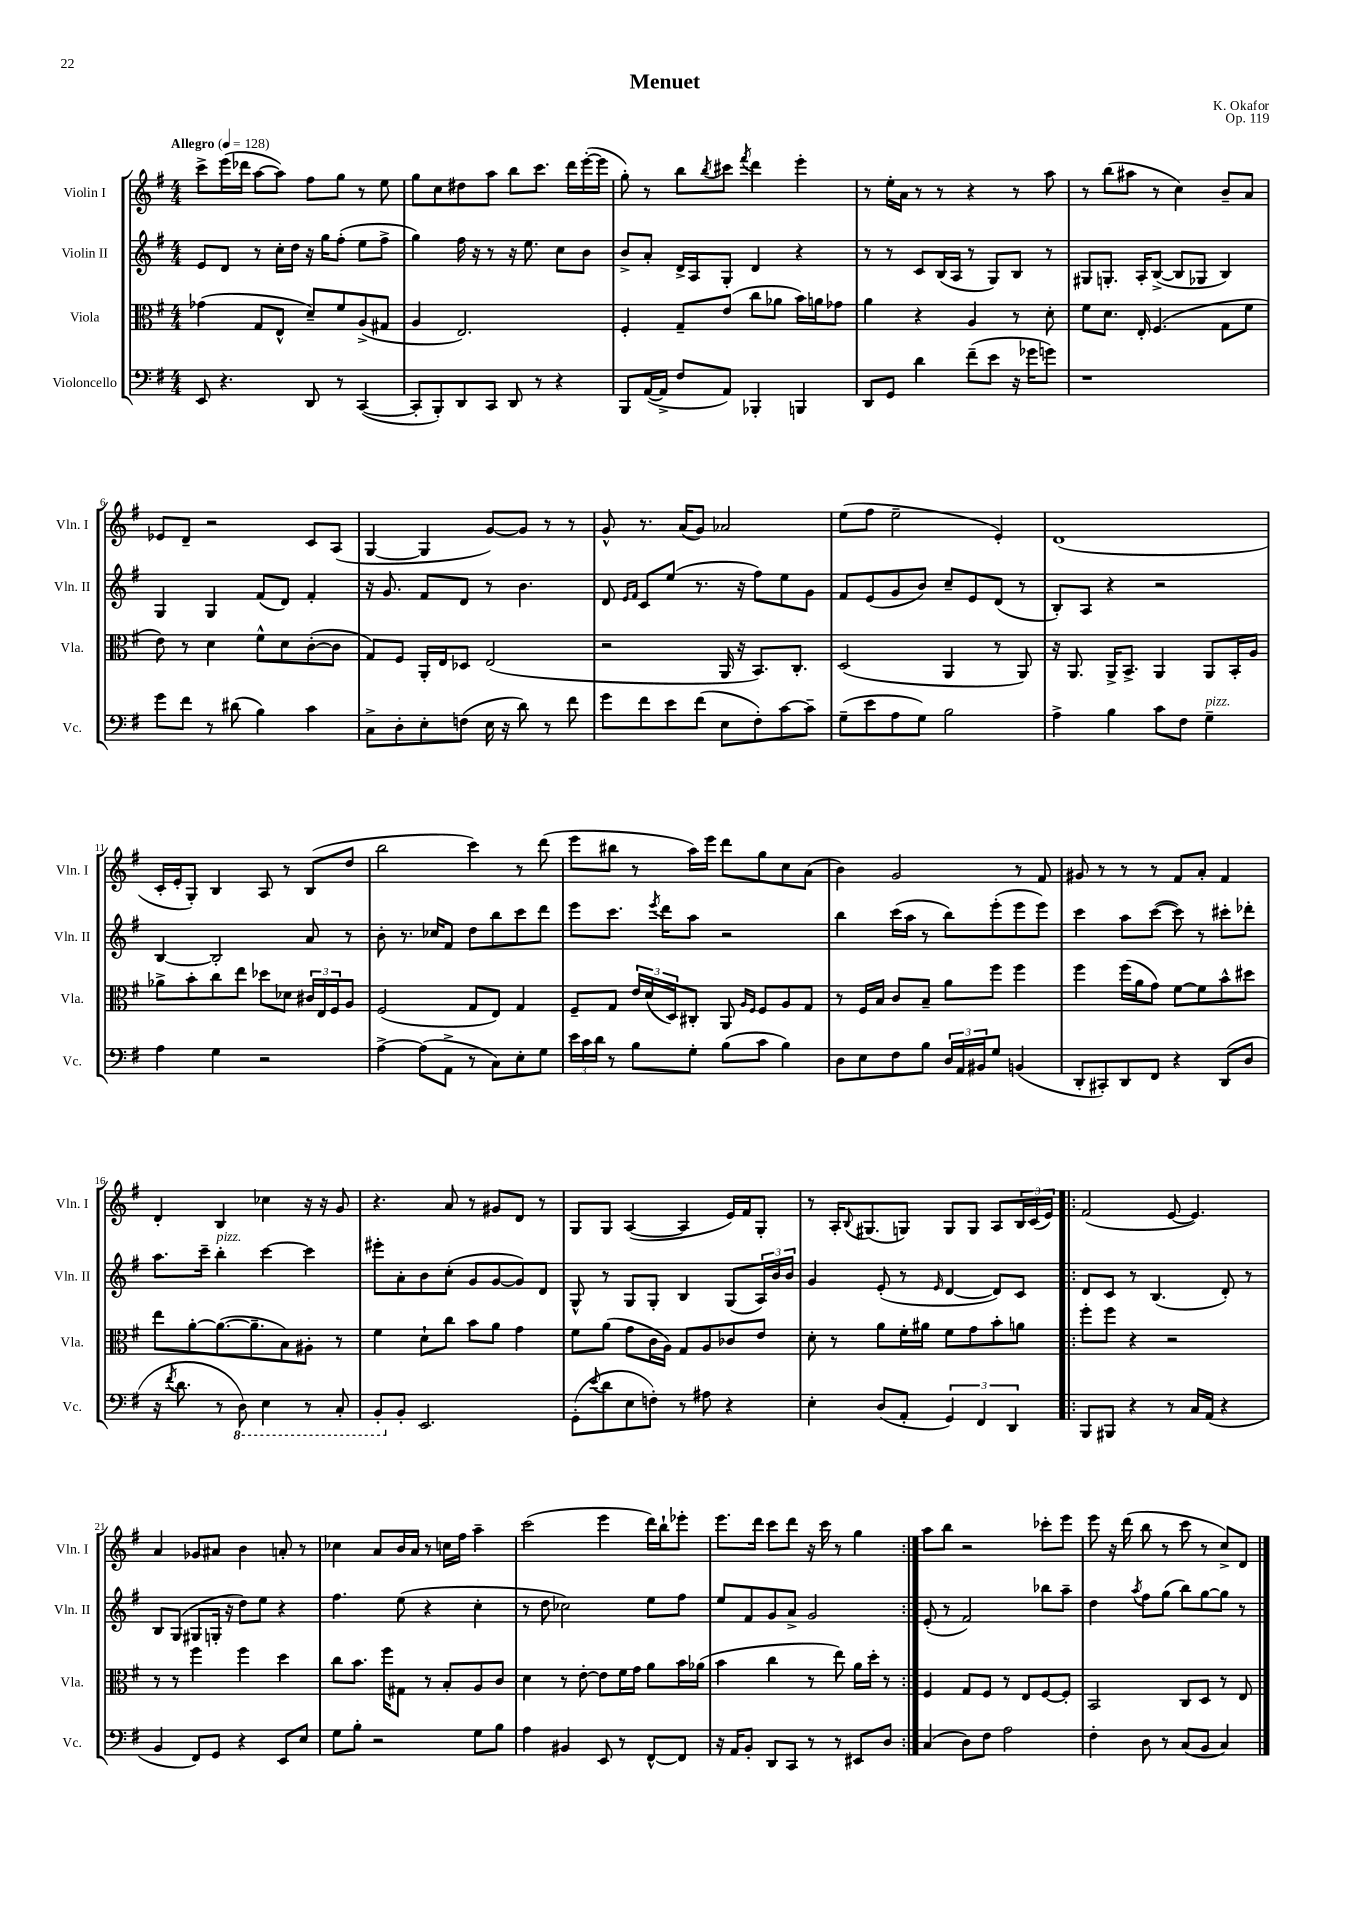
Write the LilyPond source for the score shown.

\header { title = "Menuet" composer = "K. Okafor" opus = "Op. 119" }
<<
\new StaffGroup <<
\new Staff = "s0" \with { instrumentName = "Violin I" shortInstrumentName = "Vln. I" } {
    \clef treble \key g \major \numericTimeSignature \time 4/4 \tempo "Allegro" 4 = 128
    c'''8-> e'''16( des'''16 a''8~ a''8) fis''8 g''8 r8 e''8 |
    g''8 c''8 dis''8 a''8 b''8 c'''8. d'''16 e'''16~-.( e'''16 |
    g''8-.) r8 b''8 \acciaccatura { b''8 } cis'''8 \acciaccatura { fis'''8 } d'''4 e'''4-. |
    r8 e''16-. a'16 r8 r8 r4 r8 a''8 |
    r8 b''8( ais''8 r8 c''4) b'8-- a'8 |
    ees'8 d'8-- r2 c'8 a8( |
    g4~ g4 g'8~) g'8 r8 r8 |
    g'8-^ r8. a'16( g'8) aes'2 |
    e''8( fis''8 e''2-- e'4-.) |
    d'1( |
    c'16-. e'16-. g8-.) b4 a8 r8 b8( d''8 |
    b''2 c'''4) r8 d'''8( |
    e'''8 bis''8 r8 a''16) e'''16 d'''8 g''8 c''8 a'8( |
    b'4) g'2 r8 fis'8 |
    gis'8 r8 r8 r8 fis'8 a'8-. fis'4 |
    d'4-. b4 ces''4 r16 r16 g'8 |
    r4. a'8 r8 gis'8 d'8 r8 |
    g8 g8 a4~( a4 e'16) fis'16 g8-. |
    r8 a16-. \appoggiatura { b8 } gis8.( g8) g8 g8 a8 \tuplet 3/2 { b16 c'16( e'16) } |
    \repeat volta 2 { fis'2( e'8~ e'4.) |
    a'4 ges'8 ais'8 b'4 a'8-. r8 |
    ces''4 a'8 b'16 a'16 r8 c''16 fis''16 a''4-- |
    c'''2( e'''4 d'''16) b''16-! ees'''8-. |
    e'''8. d'''16 c'''8 d'''8 r16 c'''16 r8 g''4 | }
    a''8 b''8 r2 ces'''8-. e'''8 |
    e'''8 r16 d'''16( b''8 r8 c'''8 r8 c''8->) d'8 \bar "|." |
}
\new Staff = "s1" \with { instrumentName = "Violin II" shortInstrumentName = "Vln. II" } {
    \clef treble \key g \major \numericTimeSignature \time 4/4
    e'8 d'8 r8 c''16-. d''16 r16 g''16 fis''8-.( e''8 fis''8-> |
    g''4) fis''16 r16 r8 r16 e''8. c''8 b'8 |
    b'8-> a'8-. d'16-> a16 g8-. d'4 r4 |
    r8 r8 c'8 b16( a16 r8 g8) b8 r8 |
    gis8 g8.-. a16-. b8~->( b8 ges8 b4) |
    g4 g4 fis'8( d'8) fis'4-. |
    r16 g'8. fis'8 d'8 r8 b'4. |
    d'8 \grace { e'16 fis'16 } c'8 e''8( r8. r16 fis''8) e''8 g'8 |
    fis'8 e'8( g'8 b'8) c''8-- e'8 d'8( r8 |
    b8-.) a8 r4 r2 |
    b4~ b2-. a'8 r8 |
    b'8-. r8. ces''16 fis'8 d''8 b''8 c'''8 d'''8 |
    e'''8 c'''8. \acciaccatura { e'''8 } d'''16 a''8 r2 |
    b''4 c'''16( a''16 r8 b''8) e'''8-.( e'''8 e'''8) |
    c'''4 a''8 c'''8~( c'''8) r8 cis'''8-. des'''8-. |
    a''8. c'''16-- b''4-.^\markup { \italic "pizz." } c'''4~ c'''4 |
    eis'''8-. a'8-. b'8 c''8-.( g'8 g'8~ g'8) d'8 |
    g8-^ r8 g8 g8-. b4 g8( \tuplet 3/2 { a16) b'16 b'16 } |
    g'4 e'8-.( r8 \grace { e'16 } d'4~ d'8) c'8 |
    \repeat volta 2 { d'8 c'8 r8 b4.( d'8-.) r8 |
    b8 g8( gis8 g16-. r16 d''8) e''8 r4 |
    fis''4. e''8( r4 c''4-. |
    r8 d''8 ces''2) e''8 fis''8 |
    e''8 fis'8 g'8 a'8-> g'2 | }
    e'8-.( r8 fis'2) bes''8 a''8-- |
    d''4 \acciaccatura { a''8 } fis''8 g''8( b''8) g''8~ g''8 r8 \bar "|." |
}
\new Staff = "s2" \with { instrumentName = "Viola" shortInstrumentName = "Vla." } {
    \clef alto \key g \major \numericTimeSignature \time 4/4
    ges'4( g8 e8-^ d'8--) fis'8 a8->( gis8 |
    a4 e2.) |
    fis4-. g8-- e'8( c''8 aes'8 b'16) a'16 ges'8 |
    a'4 r4 a4 r8 d'8-. |
    fis'8 d'8. e16-. fis4.( g8 fis'8 |
    e'8) r8 d'4 fis'8-^ d'8 c'8~-.( c'8 |
    g8) fis8 a,16-. e16 des8 e2( |
    r2 a,16 r16 b,8.) c8.-. |
    d2( a,4 r8 a,8) |
    r16 a,8. a,16-> b,8.-> a,4 a,8 b,16-. a16 |
    aes'8-> b'8-. c''8 e''8 des''8 des'8 \tuplet 3/2 { cis'16 e16 fis16 } a8 |
    fis2( g8 e8) g4 |
    fis8-- g8 \tuplet 3/2 { e'16 d'16( d16) } cis8-. a,8 \grace { a16 fis16 } fis8 a8 g8 |
    r8 fis16 b16 c'8 b8-- a'8 fis''8 fis''4 |
    fis''4 fis''16( a'16 g'8) fis'8~ fis'8 b'8-^ dis''8 |
    e''8 a'8~-. a'8.~( a'8.-- b8) ais8-. r8 |
    fis'4 d'8-! c''8 b'8 a'8 g'4 |
    fis'8 a'8( g'8 c'16 a16) g8 a8 ces'8 e'8 |
    d'8-. r8 a'8 fis'16-. ais'16 fis'8 g'8 b'8-. a'8 |
    \repeat volta 2 { fis''8-. fis''8 r4 r2 |
    r8 r8 fis''4 fis''4 d''4 |
    c''8 b'8. fis''16 gis8 r8 b8-. a8 c'8 |
    d'4 r8 e'8~-. e'8 fis'16 g'16 a'8 b'16 aes'16( |
    b'4 c''4 r8 e''8) a'16 d''16-. r8 | }
    fis4 g8 fis8 r8 e8 fis8~ fis8-. |
    b,2 c8 d8 r8 e8 \bar "|." |
}
\new Staff = "s3" \with { instrumentName = "Violoncello" shortInstrumentName = "Vc." } {
    \clef bass \key g \major \numericTimeSignature \time 4/4
    e,8 r4. d,8 r8 c,4~( |
    c,8-. b,,8-.) d,8 c,8 d,8 r8 r4 |
    b,,8 a,16~( a,16-> fis8 a,8) bes,,4-. b,,4 |
    d,8 g,8 d'4 fis'8--( e'8 r16 ges'16 g'8) |
    r1 |
    g'8 fis'8 r8 dis'8( b4) c'4 |
    c8-> d8-. e8-. f8( e16 r16 d'8) r8 fis'8 |
    g'8 fis'8 e'8 fis'8( e8 fis8-.) c'8~ c'8-- |
    g8--( e'8 a8 g8) b2 |
    a4-> b4 c'8 fis8 g4--^\markup { \italic "pizz." } |
    a4 g4 r2 |
    a4~-> a8( a,8-> r8 c8) e8-. g8 |
    \tuplet 3/2 { e'16 c'16 d'16 } r8 b8 g8-. b8( c'8 b4) |
    d8 e8 fis8 b8 \tuplet 3/2 { d16 a,16 bis,16 } g8 b,4( |
    d,8-. cis,8-.) d,8 fis,8 r4 d,8( d8 |
    r16 \acciaccatura { fis'8 } d'8. r8 \ottava #-1 d,8) e,4 r8 c,8-. |
    b,,8-. \ottava #0 b,8-. e,2. |
    g,8-.( \appoggiatura { e'8 } d'8 e8 f8-.) r8 ais8 r4 |
    e4-. d8( a,8-. \tuplet 3/2 { g,4) fis,4 d,4 } |
    \repeat volta 2 { b,,8 bis,,8 r4 r8 c16 a,16( r4 |
    b,4 fis,8) g,8 r4 e,8 e8 |
    g8 b8-. r2 g8 b8 |
    a4 bis,4 e,8 r8 fis,8~-^ fis,8 |
    r16 a,16 b,8-. d,8 c,8 r8 r8 eis,8 d8 | }
    c4( d8) fis8 a2 |
    fis4-. d8 r8 c8( b,8 c4) \bar "|." |
}
>>
>>
